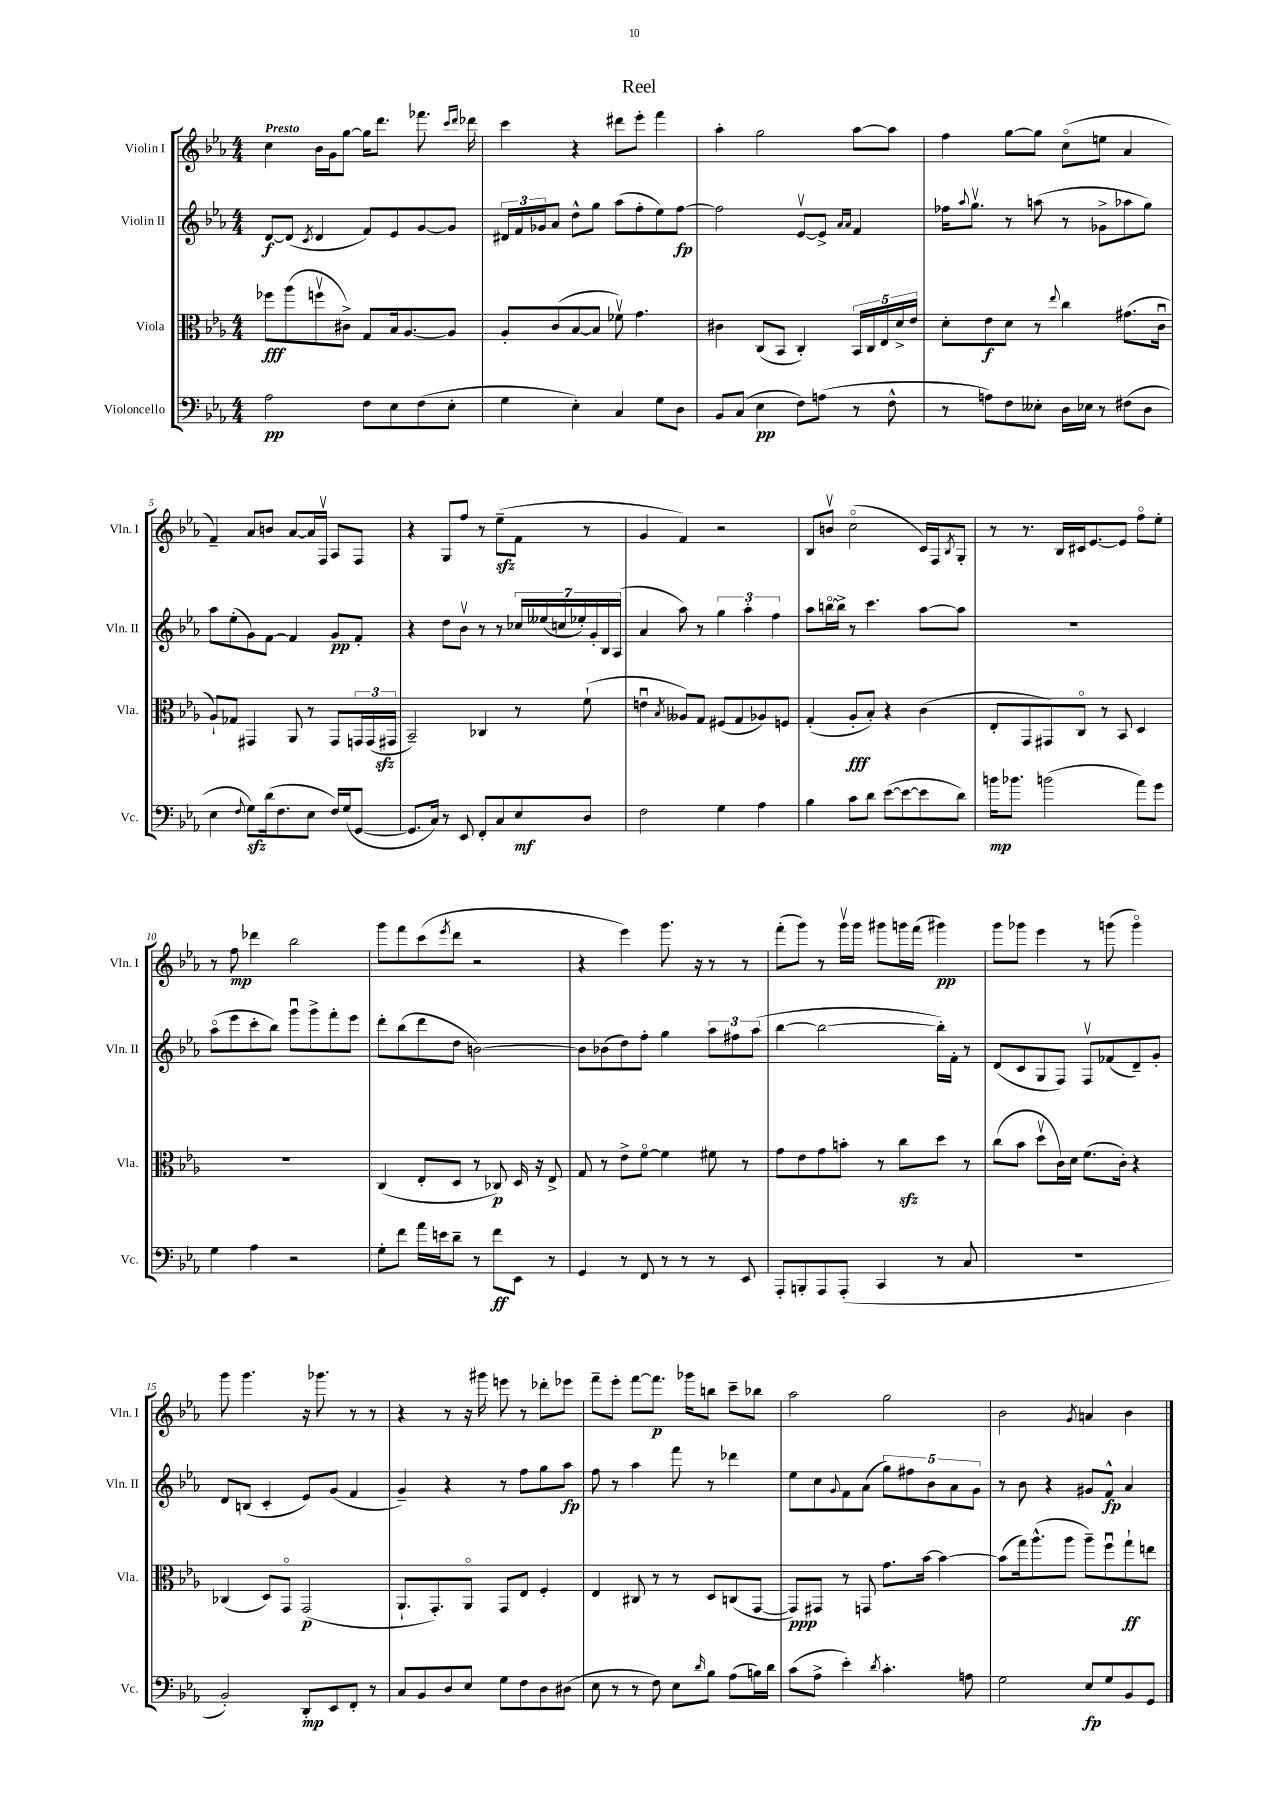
\header { title = "Reel" }
<<
\new StaffGroup <<
\new Staff = "s0" \with { instrumentName = "Violin I" shortInstrumentName = "Vln. I" } {
    \clef treble \key ees \major \numericTimeSignature \time 4/4 \tempo "Presto"
    c''4 bes'16 g'16 g''8~ g''16 d'''8. fes'''8. \grace { c'''16 d'''16 } des'''16 |
    c'''4 r4 dis'''8 ees'''8-. f'''4 |
    aes''4-. g''2 aes''8~ aes''8 |
    f''4 g''8~ g''8 c''8\flageolet( e''8 aes'4 |
    f'4--) aes'8 b'8 aes'8~ aes'16 f16\upbow aes8 f8 |
    r4 g8 f''8 r8 ees''8--\sfz( f'8 r8 |
    g'4 f'4) r2 |
    bes8 b'8\upbow c''2\flageolet( c'16) f16 \acciaccatura { bes8 } g8-. |
    r8 r8. bes16 cis'16 ees'8.~ ees'8 f''8\flageolet ees''8-. |
    r8 f''8\mp des'''4 bes''2 |
    g'''8 f'''8 c'''8( \acciaccatura { ees'''8 } d'''8 r2 |
    r4 ees'''4) g'''8. r16 r8 r8 |
    f'''8-.( g'''8) r8 g'''16\upbow g'''16 gis'''8 g'''16 f'''16( gis'''4\pp) |
    g'''8 ges'''8 ees'''4 r8 g'''8( g'''4\flageolet) |
    g'''8 g'''4. r16 ges'''8. r8 r8 |
    r4 r8 r16 gis'''16 e'''8 r8 des'''8-. ees'''8 |
    f'''8-- ees'''8-. f'''8~ f'''8.\p ges'''16 b''8 c'''8-- bes''8 |
    aes''2 g''2 |
    bes'2 \acciaccatura { g'8 } a'4 bes'4 \bar "|." |
}
\new Staff = "s1" \with { instrumentName = "Violin II" shortInstrumentName = "Vln. II" } {
    \clef treble \key ees \major \numericTimeSignature \time 4/4
    d'8~\f d'8( \acciaccatura { c'8 } d'4 f'8) ees'8 g'8~ g'8 |
    \tuplet 3/2 { dis'16 f'16 ges'16 } aes'8 d''8-^ g''8 aes''8( f''8-. ees''8) f''8~\fp |
    f''2 ees'8~\upbow ees'8-> \grace { aes'16 aes'16 } f'4 |
    fes''16 \appoggiatura { aes''8 } g''8.\upbow r8 a''8( r8 ges'8-> aes''8 g''8) |
    aes''8 ees''8-.( g'8) f'8~ f'4 g'8\pp f'8-. |
    r4 d''8 bes'8\upbow r8 r8 \tuplet 7/4 { ces''16 eeses''16( c''16 ees''16-.) g'16-. bes16 aes16( } |
    aes'4 aes''8) r8 \tuplet 3/2 { g''4 aes''4-. f''4 } |
    aes''8 b''16~\flageolet b''16-> r8 c'''4. aes''8~ aes''8 |
    R1 |
    aes''8\flageolet( ees'''8 c'''8-. bes''8) g'''8\downbow g'''8-> f'''8-. ees'''8 |
    d'''8-. bes''8( d'''8 d''8 b'2~) |
    b'8 bes'8( d''8) f''8-. g''4 \tuplet 3/2 { aes''8 fis''8 aes''8( } |
    bes''4~ bes''2~ bes''16-.) f'16-. r8 |
    d'8( c'8 g8 f8) f8\upbow fes'8( d'8--) g'8-. |
    d'8 b8( c'4-. ees'8) g'8( f'4 |
    g'4--) r4 r8 f''8 g''8 aes''8\fp |
    f''8 r8 aes''4 f'''8 r8 des'''4 |
    ees''8 c''8 \appoggiatura { g'8 } f'8 aes'8( \tuplet 5/4 { g''8) fis''8 bes'8 aes'8 g'8 } |
    r8 bes'8 r4 gis'8 f'8-^\fp aes'4 \bar "|." |
}
\new Staff = "s2" \with { instrumentName = "Viola" shortInstrumentName = "Vla." } {
    \clef alto \key ees \major \numericTimeSignature \time 4/4
    fes''8\fff aes''8( f''8\upbow cis'8->) g8 bes16 aes8.~ aes8 |
    aes8-. c'8( bes8~ bes8 fes'8\upbow) g'4. |
    cis'4 c8( bes,8 c4-.) \tuplet 5/4 { bes,16 c16 ees16 d'16-> ees'16 } |
    d'8-. ees'8\f d'8 r8 \appoggiatura { ees''8 } c''4 gis'8.( c'16\downbow |
    aes8-!) ges8 gis,4 aes,8 r8 gis,8 \tuplet 3/2 { g,16 g,16( gis,16\sfz } |
    bes,2--) ces4 r8 f'8-!( |
    e'4\downbow \acciaccatura { bes8 } aeses8) g8 fis8( g8 aes8) f8 |
    g4-.( aes8-.\fff bes8-.) r4 c'4( |
    ees8-. g,8 gis,8) c8\flageolet r8 bes,8 d4 |
    R1 |
    c4( ees8-. d8 r8 ces8\p) d16 r16 ees8-> |
    g8 r8 ees'8-> f'8~\flageolet f'4 fis'8 r8 |
    g'8 ees'8 g'8 b'8-. r8 c''8\sfz d''8 r8 |
    c''8( bes'8 d''8\upbow c'16) d'16 f'8.( c'16-.) r4 |
    ces4( d8) g,8\flageolet g,2\p( |
    aes,8.-! g,8.-.) aes,8\flageolet g,8 ees8 f4-. |
    ees4 cis8 r8 r8 d8 c8( g,8~ |
    g,8\ppp) gis,8 r8 g,8 g'8. bes'16~ bes'4~ |
    bes'8( g''16) aes''8.-^( aes''8 aes''8--) f''8\downbow g''8-!\ff e''8 \bar "|." |
}
\new Staff = "s3" \with { instrumentName = "Violoncello" shortInstrumentName = "Vc." } {
    \clef bass \key ees \major \numericTimeSignature \time 4/4
    aes2\pp f8 ees8 f8( ees8-. |
    g4 ees4-.) c4 g8 d8 |
    bes,8 c8( ees4\pp f8) a8( r8 f8-^ |
    r8 a8) f8 eeses8-. d16 ees16 r8 fis8( d8 |
    ees4 \appoggiatura { f8 } g8\sfz) d'16( f8. ees8 f16) g16( g,8~ |
    g,8. c16) r8 ees,8 f,8-. c8 ees8\mf d8 |
    f2 g4 aes4 |
    bes4 c'8 d'8 ees'8~( ees'8~ ees'8 d'8) |
    b'16\mp bes'8. b'2( aes'8) g'8 |
    g4 aes4 r2 |
    g8-. f'8 aes'16 e'16 d'8-- r8 f'8\ff ees,8 r8 |
    g,4 r8 f,8 r8 r8 r8 ees,8 |
    aes,,8-. b,,8-. aes,,8 aes,,8-.( c,4 r8 c8 |
    R1 |
    bes,2-.) d,8-.\mp ees,8 f,8-. r8 |
    c8 bes,8 d8 ees8 g8 f8 d8 dis8( |
    ees8 r8 r8 f8) ees8 \grace { d'16 } bes8 aes8( b16) d'16 |
    c'8( aes8-> ees'4-.) \acciaccatura { d'8 } c'4.-. a8 |
    g2 ees8\fp g8 bes,8 g,8 \bar "|." |
}
>>
>>
